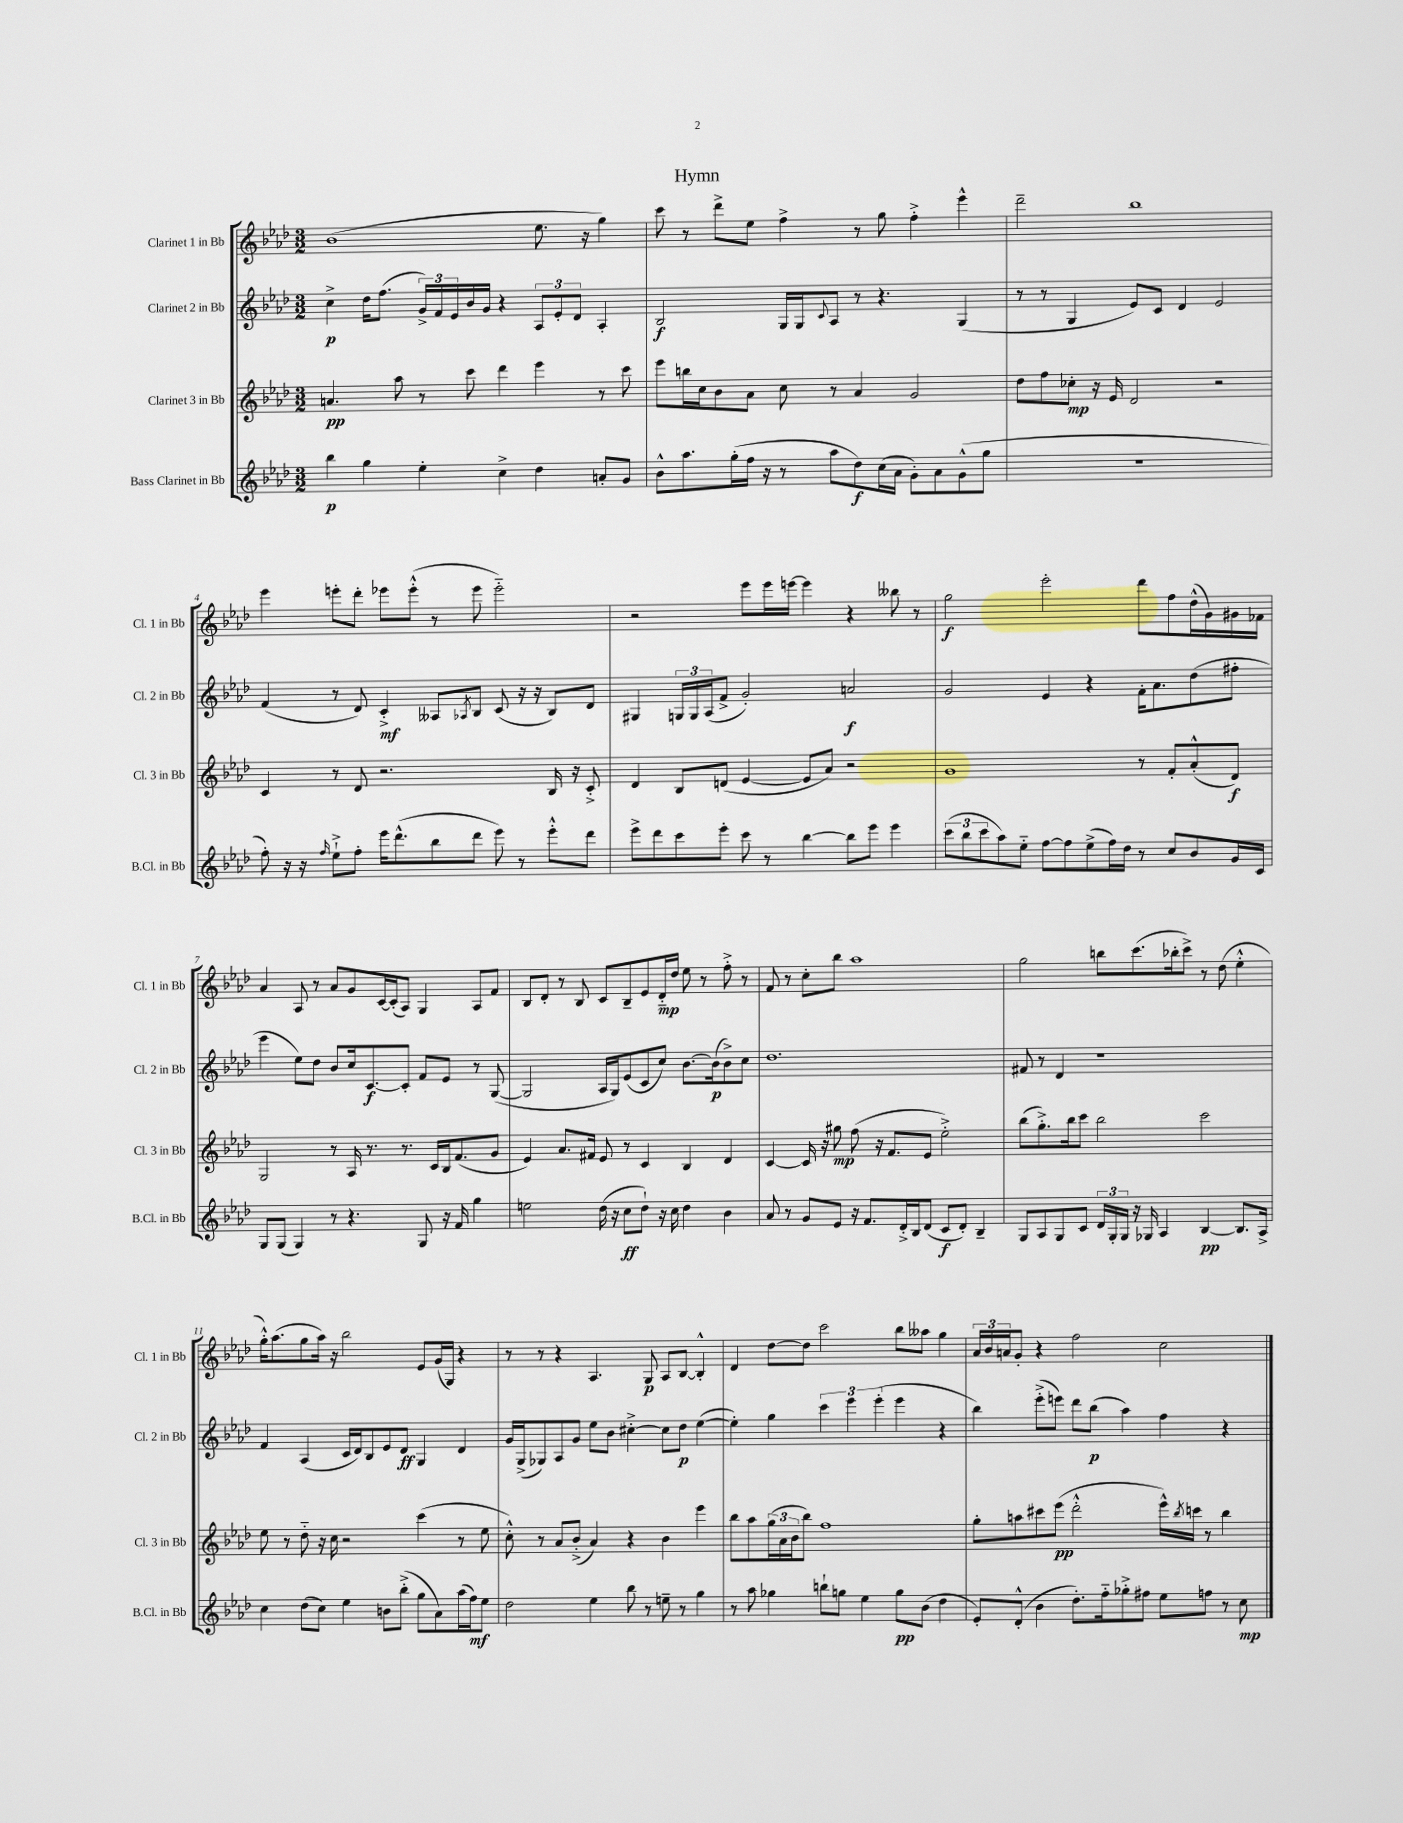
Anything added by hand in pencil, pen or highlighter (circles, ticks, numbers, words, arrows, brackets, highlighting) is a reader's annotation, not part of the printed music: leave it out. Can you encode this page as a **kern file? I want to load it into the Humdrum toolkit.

**kern	**kern	**kern	**kern
*staff4	*staff3	*staff2	*staff1
*clefG2	*clefG2	*clefG2	*clefG2
*k[b-e-a-d-]	*k[b-e-a-d-]	*k[b-e-a-d-]	*k[b-e-a-d-]
*M3/2	*M3/2	*M3/2	*M3/2
4bb-	4.a	4cc^	(1b-
4gg	.	16dd-	.
.	.	(8.ff	.
.	8aa-	.	.
4ee-'	8r	24g^)	.
.	.	24f	.
.	.	24e-	.
.	8ccc	16b-	.
.	.	16g	.
4cc^	4ddd-	4r	.
4dd-	4eee-	12A-	8.ee-
.	.	12e-'	.
.	.	12d-	.
.	.	.	16r
8a'	8r	4A-'	4gg)
8g	8ccc	.	.
=	=	=	=
8b-^^	8eee-	2B-	8ccc
8.aa-	16bb	.	8r
.	16cc	.	.
.	8b-	.	8ddd-^
(16gg'	.	.	.
16ff	8a-	.	8ee-
16r	.	.	.
8r	8cc	16G	4ff^
.	.	16G	.
.	.	8qqc	.
8aa-	8r	8A-	.
8dd-)	4a-	8r	8r
(16cc	.	4.r	8gg
16a-	.	.	.
8g')	2g	.	4ff'^
8a-	.	.	.
(8g^^	.	(4G	4eee-^^
8gg	.	.	.
=	=	=	=
1.r	8dd-	8r	2ddd-~
.	8ff	8r	.
.	8cc-'	4G	.
.	16r	.	.
.	16e-	.	.
.	2d-	8e-)	1bb-
.	.	8c	.
.	.	4d-	.
.	2r	2e-	.
=	=	=	=
8ff')	4c	(4f	4eee-
16r	.	.	.
16r	.	.	.
16qqff	.	.	.
8ee-`^	8r	8r	8eee'
8ff'	8d-	8d-)	8ddd-'
16eee-	2.r	4c'^	8eee-
(8.ddd-^^	.	.	.
.	.	.	(8eee-'^^
8bb-	.	8A--	8r
.	.	8qA-	.
8ddd-	.	8B-	8eee-
8eee-)	.	(8c	2eee-'~)
8r	.	16r	.
.	.	16r	.
8eee-'^^	16B-	8B-)	.
.	16r	.	.
8ddd-	8c'^	8d-	.
=	=	=	=
8eee-^	4d-	4G#	2r
8ddd-	.	.	.
8ccc	8B-	24G	.
.	.	24G	.
.	.	(24A-	.
8eee-'	(8d	8f^	.
8ccc	[4e-	2g')	8eee-
8r	.	.	16eee-
.	.	.	[16eee
[4bb-	8e-]	.	4eee]
.	8a-)	.	.
8bb-]	2r	2a	4r
8eee-	.	.	.
4eee-	.	.	8bb--
.	.	.	8r
=	=	=	=
(12ccc	1g	2g	2gg
12bb-	.	.	.
12ccc	.	.	.
8aa-)	.	.	.
8ee-'~	.	.	.
[8ff	.	4e-	2eee-'
8ff]	.	.	.
(8ee-^	.	4r	.
16ff)	.	.	.
16dd-	.	.	.
8r	8r	16f'	8ddd-
.	.	8.a-	.
8cc	8f'	.	8ff
8b-	(8a-'^^	(8dd-	(16dd-^^
.	.	.	16g)
16g	8d-)	8ff#'	16g#
16c	.	.	16f-
=	=	=	=
8G	2G	4eee-	4a-
(8G	.	.	.
4G)	.	8ee-)	8A-
.	.	8dd-	8r
8r	8r	8b-	8a-
4.r	16A-	16cc	8g
.	8.r	[8.c	.
.	.	.	[16c
.	.	.	(16c']
.	8.r	8c']	8A-)
8G	.	8f	4G
.	16c	.	.
16r	16B-	8e-	.
16f	(8.f	.	.
4gg	.	8r	8A-
.	8g	([8G	8f
=	=	=	=
2ee	4e-)	2G]	8B-
.	.	.	8d-'
.	8.a-	.	8r
.	.	.	8B-
.	16f#	.	.
(16dd-	8e-	16A-	8c
16r	.	16G)	.
8cc	8r	(8e-	8B-~
8dd-`)	4c	8c	8e-
16r	.	8cc)	16d-'~
16cc	.	.	16dd-
4dd-	4B-	[8.b-	8ee-
.	.	.	8r
.	.	(16b-]	.
4b-	4d-	8b-^)	8ff'^
.	.	8cc	8r
=	=	=	=
8a-	[4c	1.dd-	8f
8r	.	.	8r
8g	16c]	.	8cc'
.	16r	.	.
8e-	8gg#	.	8bb-
16r	(8ff	.	1aa-
8.f	.	.	.
.	16r	.	.
.	8.f	.	.
16d-'^	.	.	.
16B-	.	.	.
(8d-	8e-	.	.
8c	2ee-'^)	.	.
8d-')	.	.	.
4B-~	.	.	.
=	=	=	=
8G	(8bb-	8f#	2gg
8A-	8.gg'^)	8r	.
8G	.	4d-	.
.	16bb-	.	.
8c	8ccc	.	.
24d-	2bb-	1r	8bb
24G'	.	.	.
24G	.	.	.
16r	.	.	(8.ccc
16G-	.	.	.
4A-	.	.	.
.	.	.	16bb-'
.	.	.	8ccc^)
[4B-	2ccc	.	8r
.	.	.	(8dd-
8.B-]	.	.	4ee-'^^
16A-^	.	.	.
=	=	=	=
4cc	8ee-	4f	16gg'^^)
.	.	.	(8.aa-
.	8r	.	.
(8dd-	8dd-'~	(4A-	8gg
8cc)	16r	.	16aa-)
.	16cc	.	16r
4ee-	2r	16c	2bb-
.	.	16d-)	.
.	.	8B-	.
8b	.	8e-	.
(8bb-'^	.	8d-	.
8gg	(4ccc	4G	8e-
8a-)	.	.	(16g
.	.	.	16G)
(16aa-	8r	4d-	4r
16ff)	.	.	.
8ee-	8ee-	.	.
=	=	=	=
2dd-	8cc'^^)	16g	8r
.	.	(16G^	.
.	8r	8G-)	8r
.	8a-	8A-	4r
.	(8b-'^	8g	.
4ee-	4a-)	8ee-	4.A-
.	.	8b-	.
8bb-	4r	[4cc#'^	.
8r	.	.	8G
8ee~	4b-	8cc#]	8A-
8r	.	8dd-	[8B-
4gg	4eee-	([4ee-	4B-'^^]
=	=	=	=
8r	8bb-	4ee-'])	4d-
8aa-	8aa-	.	.
4gg-	(24gg	4gg	[8dd-
.	24a-	.	.
.	24b-	.	.
.	8bb-)	.	8dd-]
8bb`	1ff	6ccc	2ccc
8gg	.	.	.
.	.	6eee-	.
4ee-	.	.	.
.	.	(6eee-'	.
8gg	.	4eee-	8bb-
(8b-	.	.	8aa--
4dd-	.	4r	4gg
=	=	=	=
8e-')	8gg'	4bb-)	24a-
.	.	.	24b-
.	.	.	24a
(8d-'^^	8aa	.	8g'
4b-	8ccc#	(8eee-'^	4r
.	(8eee-	8eee)	.
8.dd-')	2ddd-'^^	8ddd-	2ff
.	.	(8bb-	.
16ff'~	.	.	.
8gg-'^	.	4aa-)	.
8ff#	.	.	.
8ee-	16eee-^^)	4ff	2cc
.	8qbb-	.	.
.	16ccc	.	.
8ff	8r	.	.
8r	4bb-	4r	.
8cc	.	.	.
==	==	==	==
*-	*-	*-	*-
